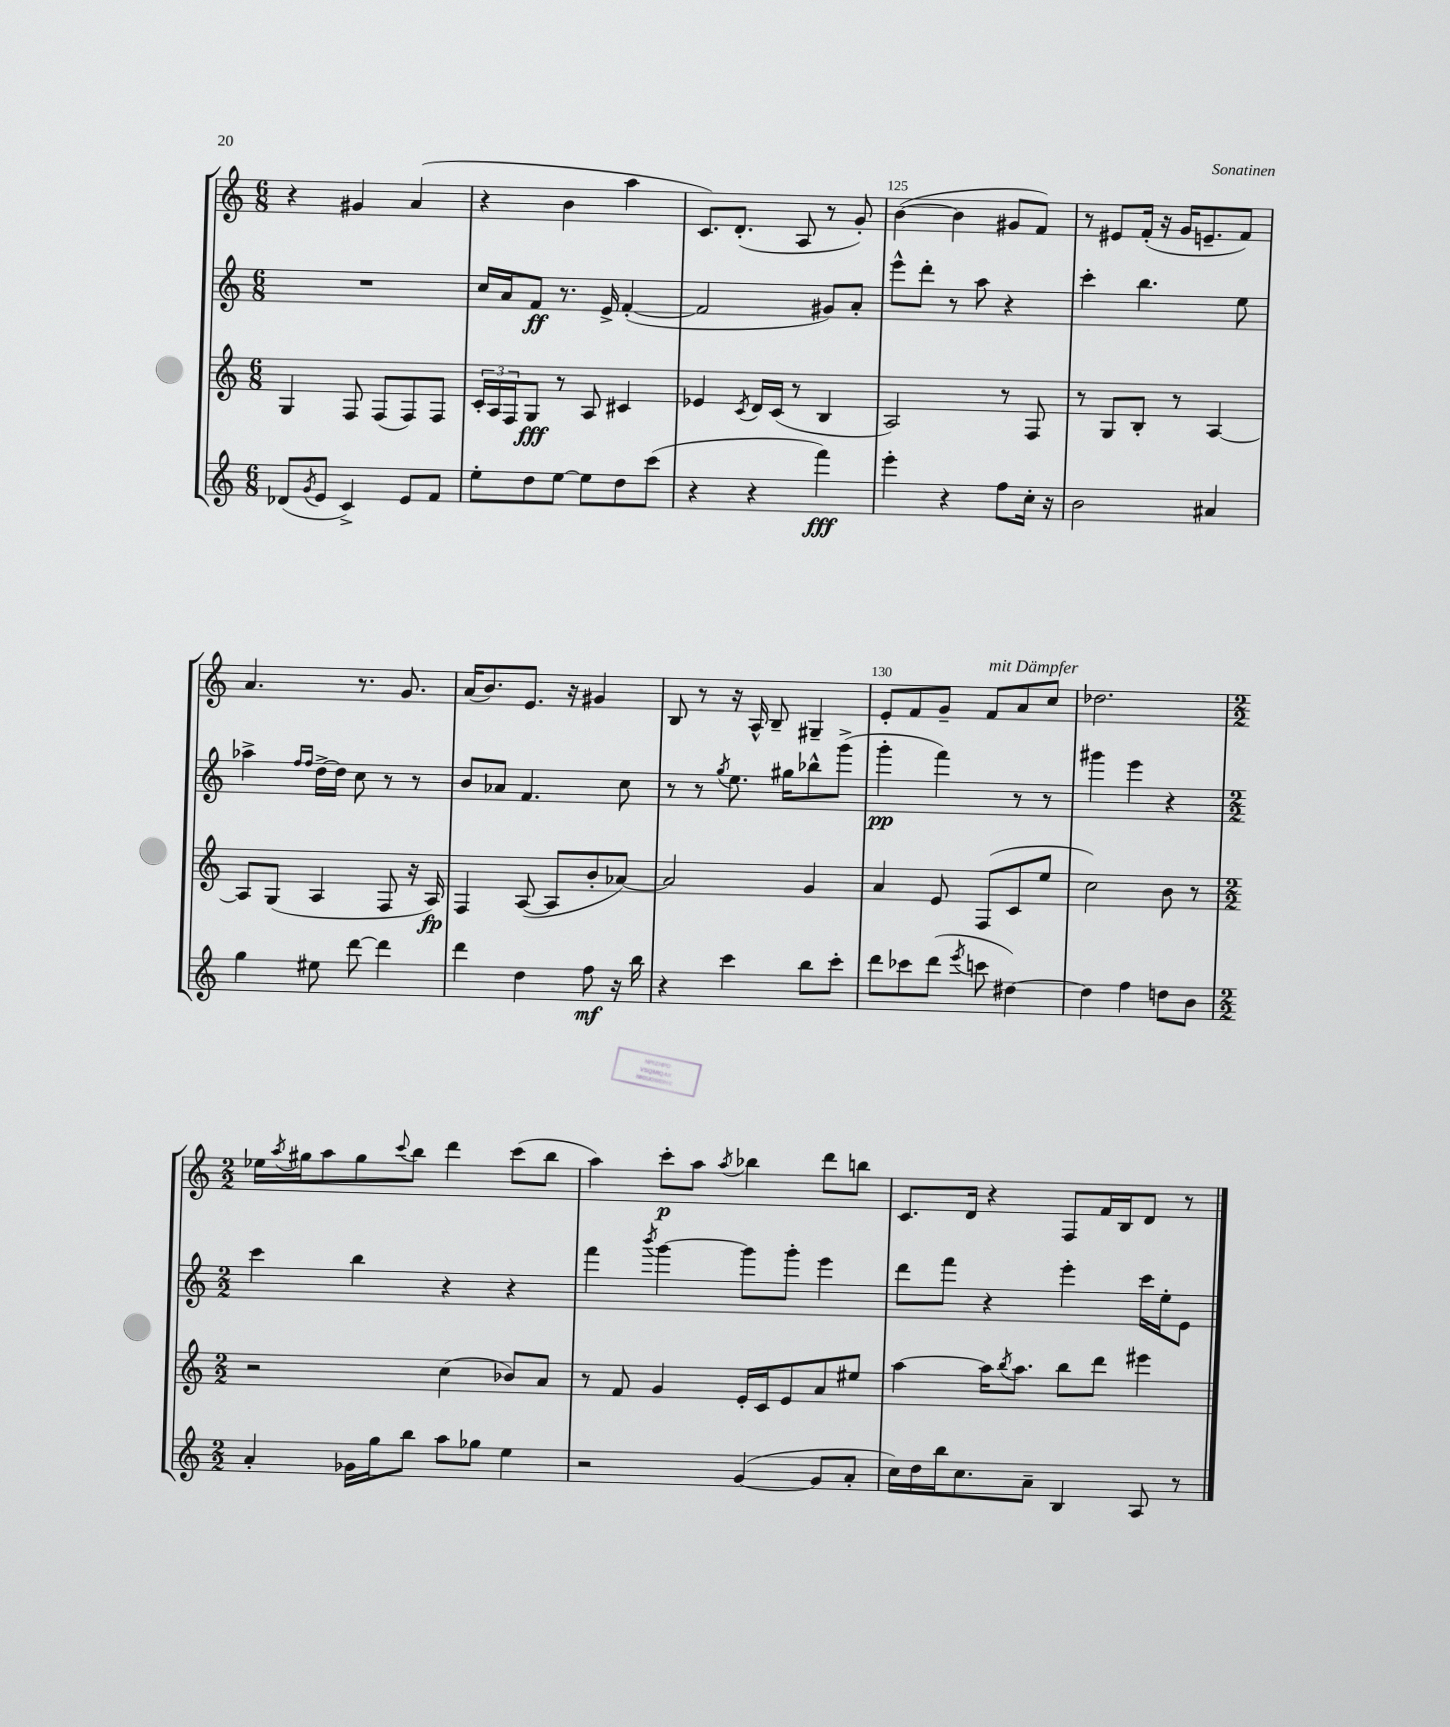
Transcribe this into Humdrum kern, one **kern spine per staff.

**kern	**kern	**kern	**kern
*staff4	*staff3	*staff2	*staff1
*clefG2	*clefG2	*clefG2	*clefG2
*k[]	*k[]	*k[]	*k[]
*M6/8	*M6/8	*M6/8	*M6/8
(8d-/L	4G/	2.r	4r
8qg/	.	.	.
8e/J	.	.	.
4c^/)	8F/	.	4g#/
.	(8F/L	.	.
8e/L	8F/)	.	(4a/
8f/J	8F/J	.	.
=	=	=	=
8ee'\L	24c'/LL	16cc/LL	4r
.	24A/	.	.
.	.	16a/J	.
.	24F/J	.	.
8dd\	8G/J	8f/J	.
[8ee\J	8r	8.r	4b\
8ee\]L	8A/	.	.
.	.	16e^/	.
8dd\	4c#/	([4f'/	4aa\
(8ccc\J	.	.	.
=	=	=	=
4r	4e-/	2f/]	8.c/L)
.	.	.	(8.d'/J
.	8qc/	.	.
4r	16d/LL	.	.
.	(16c/JJ	.	.
.	8r	.	8A/
4fff\)	4B/	8g#/L)	8r
.	.	8a'/J	8g'/)
=	=	=	=
4eee'\	2A/)	8eee^^\L	([4b\
.	.	8ddd'\J	.
4r	.	8r	4b\]
.	.	8aa\	.
8ff\L	8r	4r	8g#/L
16cc'\Jk	8F/	.	8f/J)
16r	.	.	.
=	=	=	=
2b\	8r	4ccc'\	8r
.	8G/L	.	8e#/L
.	8B'/J	4.bb\	(16f'/Jk
.	.	.	16r
.	8r	.	16g/LK
.	.	.	8.e~/
4a#/	[4A/	.	.
.	.	8ee\	8f/J)
=	=	=	=
4gg\	8A/]L	4aa-^\	4.a/
.	(8G/J	.	.
.	.	16qqff/LL	.
.	.	16qqff/JJ	.
8ee#\	4A/	[16dd^\LL	.
.	.	16dd\]JJ	.
[8ddd\	.	8cc\	8.r
4ddd\]	8F/	8r	.
.	.	.	8.g/
.	16r	8r	.
.	16A/)	.	.
=	=	=	=
4ddd\	4F/	8b/L	(16a/LK
.	.	.	8.b/)
.	.	8a-/J	.
4dd\	([8A/	4.f/	8.e/J
.	8A/]L	.	.
.	.	.	16r
8ff\	8b'/	.	4g#/
16r	[8a-/J)	8cc\	.
16bb\	.	.	.
=	=	=	=
4r	2a-/]	8r	8B/
.	.	8r	8r
.	.	8qgg/	.
4ccc\	.	8.ee\	16r
.	.	.	16A^^/
.	.	.	8B~/
.	.	16gg#\LK	.
8bb\L	4g/	8bb-^^\	4G#~/
8ccc'\J	.	(8ggg^\J	.
=	=	=	=
8ddd\L	4a/	4ggg'\	8e'/L
8ccc-\	.	.	8f/
(8ddd\J	8e/	4fff\)	8g~/J
8qeee/	.	.	.
8ccc\	(8F/L	.	8f/L
[4dd#\)	8c/	8r	8a/
.	8ee/J	8r	8cc/J
=	=	=	=
4dd#\]	2cc\)	4ggg#\	2.dd-\
4ff\	.	4eee\	.
8dd\L	8b\	4r	.
8b\J	8r	.	.
=	=	=	=
*M2/2	*M2/2	*M2/2	*M2/2
4a'/	2r	4ccc\	16ee-\LL
.	.	.	8qaa/
.	.	.	16gg#\J
.	.	.	8aa\
16g-\LL	.	4bb\	8gg#\
16gg\J	.	.	.
.	.	.	8qqccc/
8bb\J	.	.	8bb\J
8aa\L	(4cc\	4r	4ddd\
8gg-\J	.	.	.
4ee\	8b-/L)	4r	(8ccc\L
.	8a/J	.	8bb\J
=	=	=	=
2r	8r	4fff\	4aa\)
.	8f/	.	.
.	.	8qbbb/	.
.	4g/	[4ggg\	8ccc'\L
.	.	.	8aa\J
.	.	.	8qaa/
([4g/	16e'/LL	8ggg\]L	4bb-\
.	16c/J	.	.
.	8e/	8ggg'\J	.
8g/]L	8a/	4eee\	8ddd\L
8a'/J	8ee#/J	.	8bb\J
=	=	=	=
16cc\LL)	[4aa\	8ddd\L	8.c/L
16dd\	.	.	.
16bb\J	.	8fff\J	.
8.cc\	.	.	16d/Jk
.	16aa\]LK	4r	4r
.	8qbb/	.	.
.	8.aa\J	.	.
8a~\J	.	.	.
4B/	8bb\L	4eee'\	8F/L
.	8ddd\J	.	16f/L
.	.	.	16B/J
8A/	4eee#\	16ccc\LL	8d/J
.	.	16ee'\J	.
8r	.	8e\J	8r
==	==	==	==
*-	*-	*-	*-
